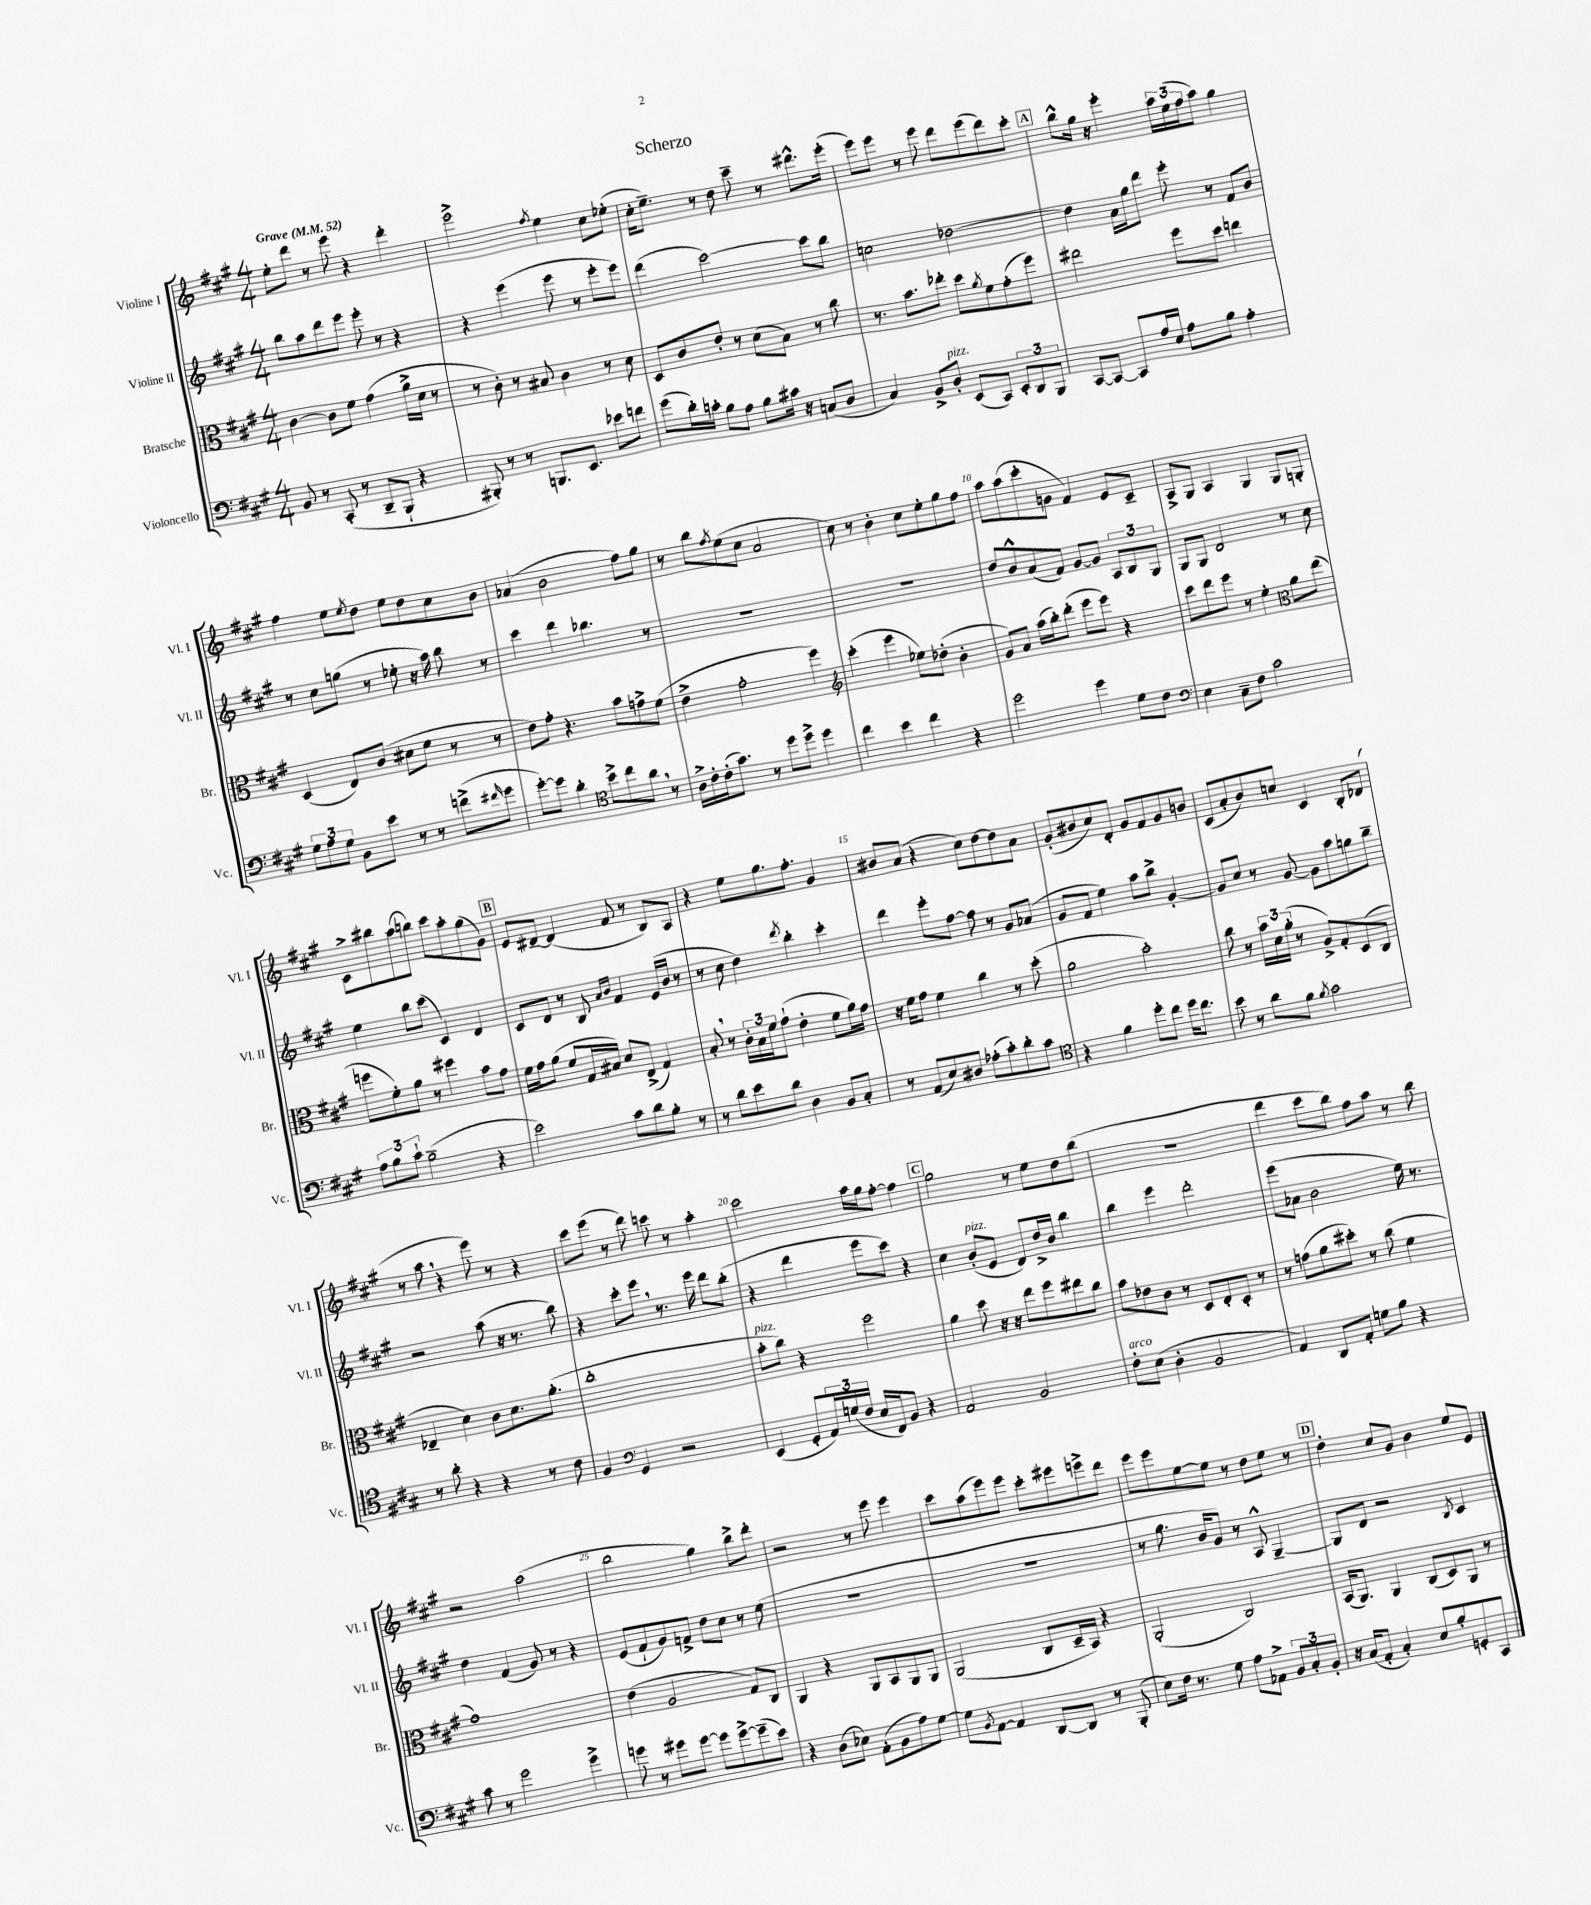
\header { title = "Scherzo" }
<<
\new StaffGroup <<
\new Staff = "s0" \with { instrumentName = "Violine I" shortInstrumentName = "Vl. I" } {
    \clef treble \key a \major \numericTimeSignature \time 4/4 \tempo "Grave" 4 = 52
    e''8-. d'''8 r8 e'''8 r4 d'''4-. |
    e'''2-> \acciaccatura { fis''8 } e''4 cis''8 ees''8-.( |
    cis''16-. e''8.--) r8 d''8 cis'''8-- r8 dis'''8.-^ e'''16-.( |
    e'''8) e'''8 r8 e'''8 d'''8 e'''8( d'''8) cis'''8-. |
    \mark \markup { \box "A" } b''8-^ gis''16 r16 e'''4-. \tuplet 3/2 { a''16 e''16( fis''16 } a''8) gis''4 |
    fis''4 e''8 \acciaccatura { e''8 } d''8 e''8 d''8 cis''8 b'8 |
    aes'4( b'2 fis''8) gis''8 |
    r8 b''8 \acciaccatura { fis''8 } e''8( cis''8 a'2 |
    cis''8) r8 b'4-. cis''8 e''8-. gis''8 fis''8 |
    a''8 a''8( cis'''8-. g'8 fis'4) e'8 cis'8-- |
    a8-> gis8 a4 gis4 gis8 g8-. |
    cis'8-> bis''8 a''8( b''8) cis'''8 a''8-. gis''8( gis'8) |
    \mark \markup { \box "B" } e'8 dis'8~-- dis'4( fis'8 r8 b8) a8 |
    r4 e''8 gis''8. fis''8.-. gis'4 |
    bis'8 a'8( r4 cis''8) d''8~ d''8 a'8 |
    gis'8-.( bis'8 cis''8) d'8-. gis'8 fis'8 gis'8 b'8 |
    cis'8( a'8-. b'8) c''8 cis'4 b8-. des'8( |
    r8 a''8 \breathe r4 e'''8) r8 r4 |
    cis'''8 e'''8( r8 d'''8) c'''8 r8 a''4-. |
    cis'''2 a''16 gis''16 fis''8~-. fis''4 |
    \mark \markup { \box "C" } gis''2 r8 e''8 d''8 b''8( |
    R1 |
    d'''4 cis'''8 b''8) fis''8 a''8 r8 b''8 |
    r2 a''2( |
    b''2 gis''4) b''8-> d'''8-. |
    r2 r8 e'''8 e'''4 |
    cis'''8 a''8( e'''8) e'''8 cis'''8-. eis'''8 e'''8-> d'''8 |
    e'''8 e'''8 e''8~ e''8 r8 d''8 e''8 r8 |
    \mark \markup { \box "D" } d''4-. cis''8 gis'8 b'4 e''8 e'8 \bar "|." |
}
\new Staff = "s1" \with { instrumentName = "Violine II" shortInstrumentName = "Vl. II" } {
    \clef treble \key a \major \numericTimeSignature \time 4/4
    b''8 a''8 d'''8 e'''8 e'''8-. r8 r4 |
    r4 e'''4( e'''8 r8 e'''8-. e'''8) |
    d'''4( cis'''2~) cis'''8 b''8 |
    c''2 des''2~ |
    \mark \markup { \box "A" } des''4 a'16 gis''16 d'''8 e'''8-. r8 fis'8 b'8 |
    r8 cis''8 g''8( r8 ees''8-. r16 a''16) b''8 r8 |
    cis'''4 d'''4 bes''4. r8 |
    R1 |
    R1 |
    d''8 b'8-^ a'8( fis'8) gis'8~ gis'8 \tuplet 3/2 { a8 b8 gis8 } |
    gis8 gis8 d'2 r8 cis''8 |
    e''4 b''8 cis'''8( cis'4) d'4 |
    \mark \markup { \box "B" } cis'8 d'8 r8 b8 \grace { a'16 b'16 } fis'4 e'16( b'16 r8 |
    r8 cis''8 d''4) \acciaccatura { d'''8 } b''4-. cis'''4-. |
    d'''4 e'''8-. fis''8~ fis''8 r8 gis'8 aes'8( |
    gis'8 fis'8 e''4) a''8 b''8-> gis'4~-. |
    gis'8 cis''8 r8 gis'8~ gis'8 a''8 g''8 b''8-- |
    r2 a''8( r16 r8. b''8) |
    r4 cis'''8-. e'''8 \breathe r8. e'''16 d'''8 b''8-.( |
    r4 d'''4 e'''8 cis'''8) r4 |
    \mark \markup { \box "C" } cis''4 b'8-.^\markup { \italic "pizz." }( e'8 d'8) d''16-> b'16 b''4 |
    b''4 e'''4 d'''2-. |
    e'''8( aes'8 b'2 e''16) r8. |
    d''4 fis'4( gis'8) r8 r4 |
    e'8( fis'8-! gis'8) f'8-> d''8 cis''8 r8 e''8( |
    R1 |
    R1 |
    r8 gis''8. b'16 gis'8) r8 a8-^ gis4~-- |
    \mark \markup { \box "D" } gis8 d'8 r2 \acciaccatura { b8 } cis'4 \bar "|." |
}
\new Staff = "s2" \with { instrumentName = "Bratsche" shortInstrumentName = "Br." } {
    \clef alto \key a \major \numericTimeSignature \time 4/4
    cis'4~ cis'8 fis'8 gis'4( a'16-> d'16 r8 |
    r8 cis'8-.) r8 bis8 cis'4 r8 d'8 |
    d8 cis'8 e'8-. r8 d'8( b8) r8 cis''8 |
    r8. b'8. ees''8-. d''8 \acciaccatura { a'8 } fis'8 gis'8-.( fis''8) |
    \mark \markup { \box "A" } eis''2 fis''8 d''8 e''4 |
    d4( e8) cis'8( dis'8 fis'8 r8 r8 |
    e'8) gis'8-. r4. b'8 g'8-> fis'8( |
    e'4-> gis'2-. fis''4) |
    \clef treble cis'''4-.( e'''4 ees''8) des''8-.( b'4-. |
    gis'8) a'8 a''16( b''16-.) d'''8-.( e'''8 e'''8) r4 |
    cis'''8 d'''8 e'''8 r8 e''4-. \clef alto a'8 e''8( |
    f''8 fis'8-.) a'8 r8 fis''4 b'8 gis'8 |
    \mark \markup { \box "B" } fis'16 gis'16 a'8( fis'8 gis16 bis16) d'8 e8->( gis4) |
    b8-. \breathe r8 \tuplet 3/2 { cis'16-. b16 fis'16 } gis'8-!( e'4-. fis'8 a'16) gis'16 |
    r16 fis'16 gis'8 fis'4 cis''4 r8 d''8-.( |
    a'2 b'2-.) |
    cis''8 r8 \tuplet 3/2 { b'16 d'16 a'16-.( } r8 a8->) gis8-. d8( cis8 |
    ees4-- d'4) cis'8 d'8. a'8.-.( |
    cis''1-. |
    b'8-.^\markup { \italic "pizz." } cis''8) r4 fis''2 |
    \mark \markup { \box "C" } a'4 d''8 r16 r16 e''8 fis''8 eis''8 cis''8 |
    b'8 ees'8 cis'8 r8 d8 e8-. d8-. r8 |
    r8 g'8( a'8 dis''8-.) r8 cis''8( fis'4 |
    gis'1) |
    e'4( a2 gis8) cis8 |
    a,4 r4 a,8 b,8 a,8 a,8 |
    a,2( cis8 d16-- b,16) r4 |
    a,2-.( cis2) |
    \mark \markup { \box "D" } b,16( a,8.) a,4 cis8( d8) a,8 r8 \bar "|." |
}
\new Staff = "s3" \with { instrumentName = "Violoncello" shortInstrumentName = "Vc." } {
    \clef bass \key a \major \numericTimeSignature \time 4/4
    b,8 r8 cis,8-.( r8 d,8-- b,,8-! r4 |
    bis,,8-.) r8 r8 b,,8. e,8. ees'8 f'8 |
    gis'8( d'16-.) c'16-. b8 a8 b8 cis'16 r16 c8( d8 |
    cis4) b,8-> d8-.^\markup { \italic "pizz." } e,8( cis,8) \tuplet 3/2 { e,8-. d,8 b,,8 } |
    \mark \markup { \box "A" } cis,8~ cis,8~ cis,8 a16 e16 a8 b8 a4-. |
    \tuplet 3/2 { gis8 a8 gis8 } b,8 e'8 r8 r8 f'8->( \grace { fis'16 } gis'8 |
    gis'8~-.) gis'8 d'4-. \clef tenor b'8-> cis''8 a'8 \breathe r8 |
    a16-> cis'16-. cis'16-.( gis'8.) r8 d''8 d''8-> d''4 |
    cis''4 b'4 cis''4 r4 |
    d''2 d''4 d'8 cis'8 |
    \clef bass e4 cis8-- fis8 cis'2 |
    \tuplet 3/2 { a8 b8 cis'8-! } b2--( r4 |
    \mark \markup { \box "B" } e'2) cis'8 d'8 b8-. r8 |
    r8 d'8 e'8 d'8 d4 b,8 cis8-. |
    r8 a,8( e8) dis8 aes8-.( cis'8-.) d'8-. cis'8 |
    \clef tenor r4 fis'4 d''8-. cis''8 d''16 cis''8. |
    b'8 r8 a'8 fis'8 \acciaccatura { fis'8 } gis'2 |
    r8 a'8-. r4 r4 r8 cis'8 |
    fis4 \clef bass gis,4 r2 |
    e,4( gis,8-. \tuplet 3/2 { a,16) g16( fis16 } e16 fis,16) b,8 r4 |
    \mark \markup { \box "C" } a,2 b,2 |
    fis8-.^\markup { \italic "arco" } e8( d4-. b,2 |
    a,4) d,8 a,8-. g8 b8 r4 |
    cis'8 r8 gis'2 gis'4-> |
    g'8 r8 gis'8 gis'8~ gis'8 gis'8~-> gis'8--( e'8) |
    r4 d8( ees8) a,8-.( b,8 a8) gis8~ |
    gis8 \acciaccatura { b,8 } a,8~ a,4 d,8~ d,8 r8 b,,8-.( |
    e8) fis16 r8. gis8 a8 aes,8-> \tuplet 3/2 { b,8 cis8-. b,8-. } |
    \mark \markup { \box "D" } r16 cis16( a,8-. cis4-.) e8 b8-. g,8-. cis,8 \bar "|." |
}
>>
>>
\layout { \context { \Score \override BarNumber.break-visibility = ##(#f #t #t) barNumberVisibility = #(every-nth-bar-number-visible 5) } }
